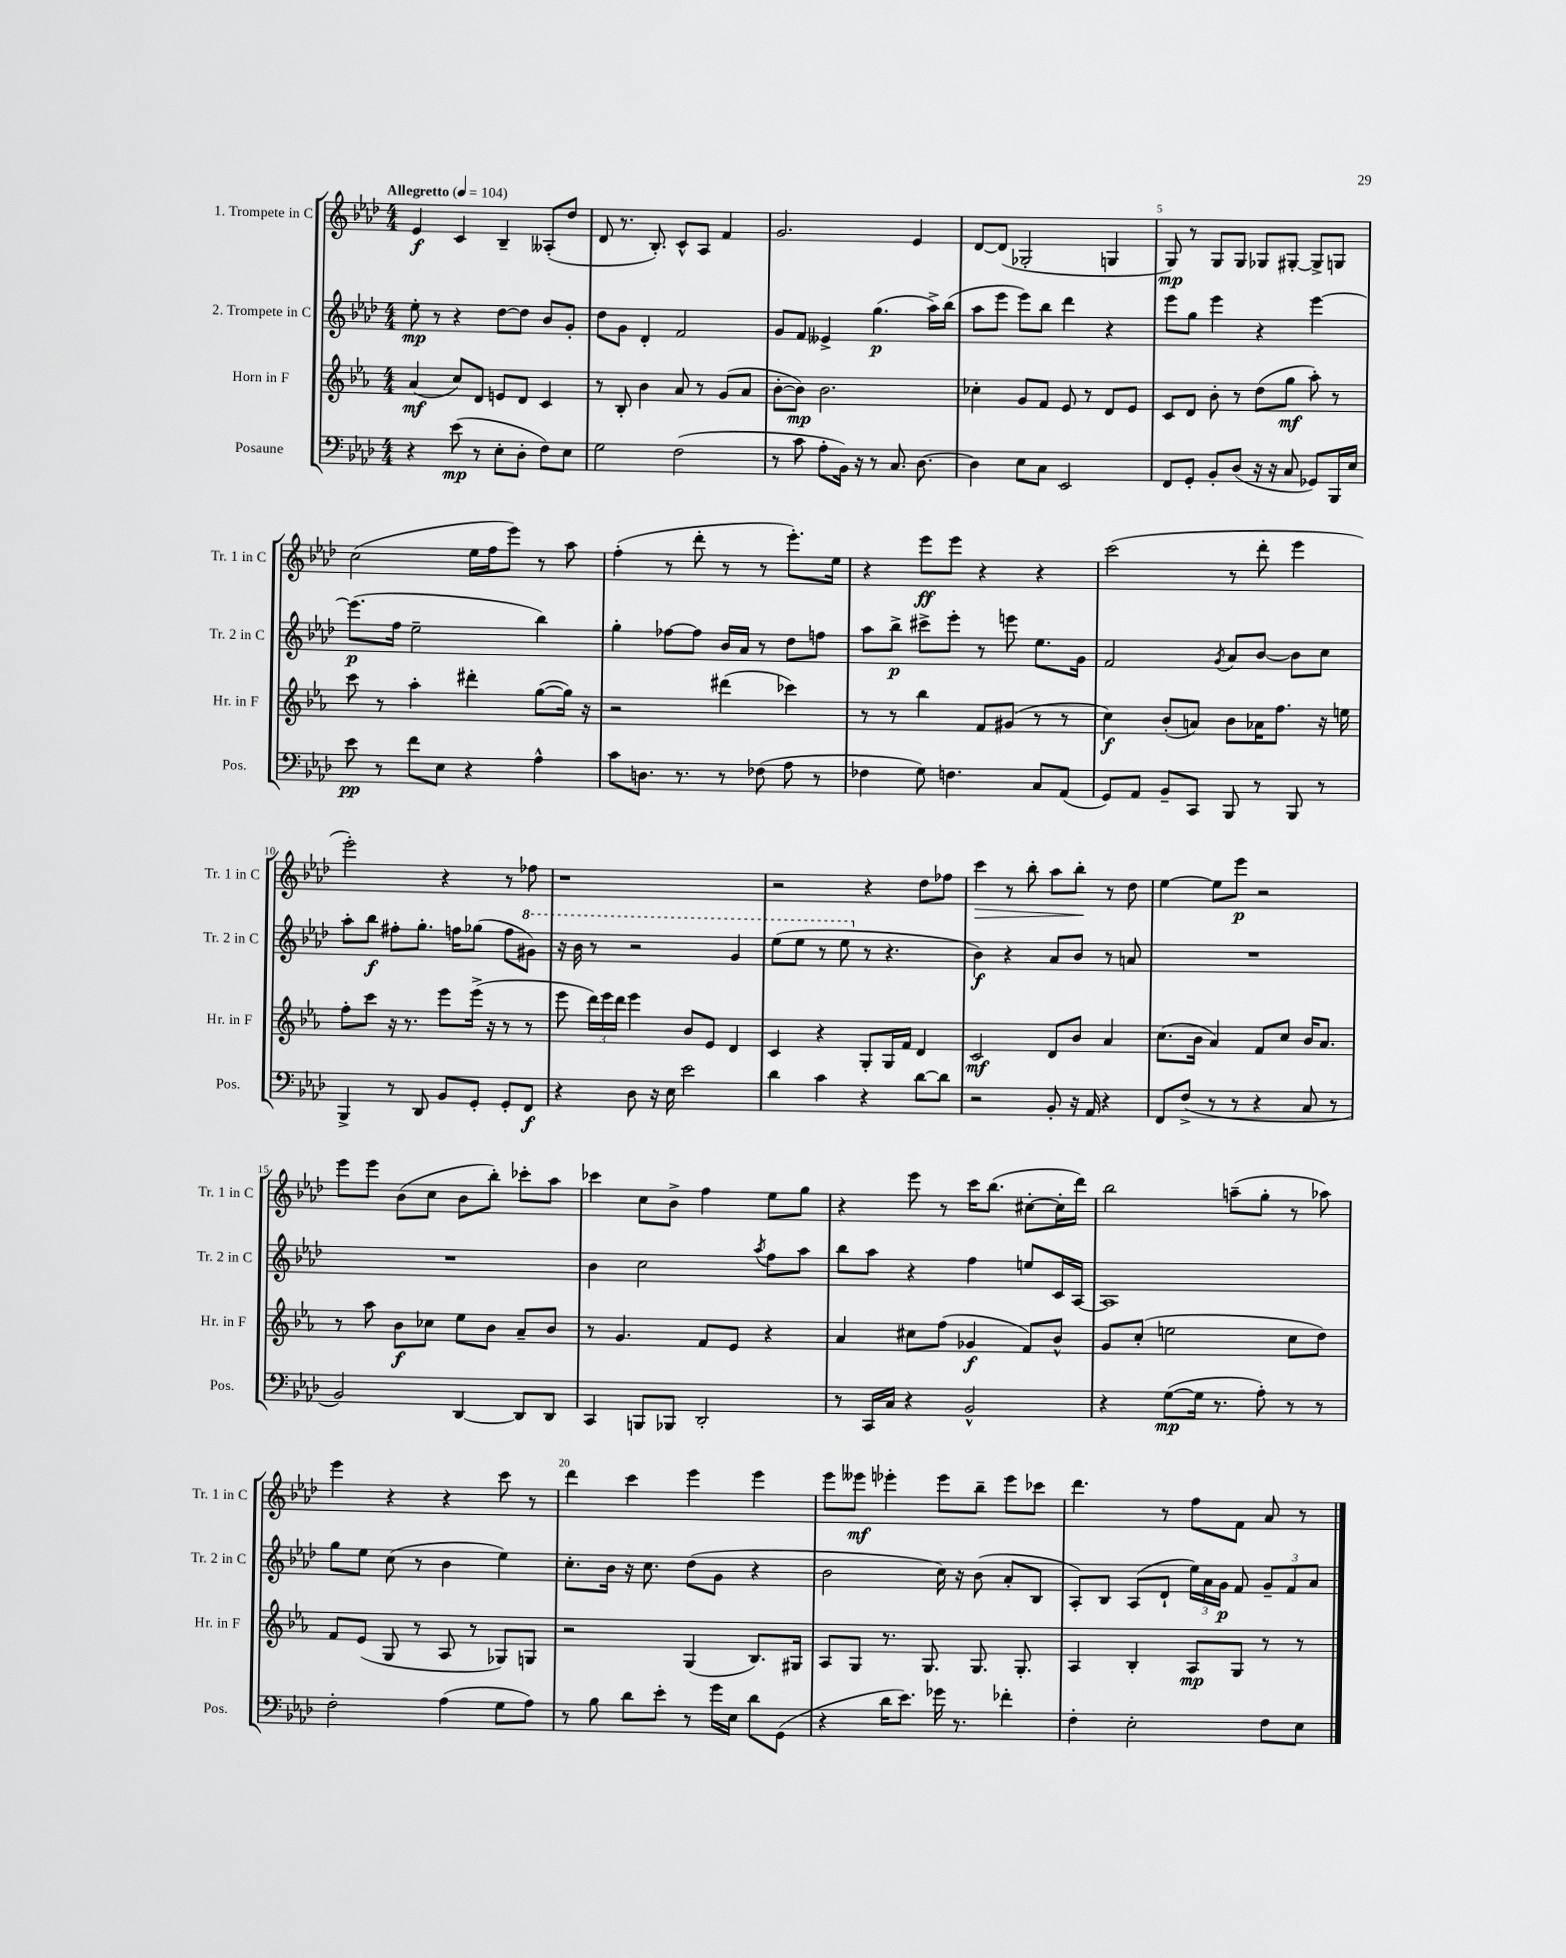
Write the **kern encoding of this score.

**kern	**dynam	**kern	**dynam	**kern	**dynam	**kern	**dynam
*part4	*part4	*part3	*part3	*part2	*part2	*part1	*part1
*staff4	*staff4	*staff3	*staff3	*staff2	*staff2	*staff1	*staff1
*I"Posaune	*	*I"Horn in F	*	*I"2. Trompete in C	*	*I"1. Trompete in C	*
*I'Pos.	*	*I'Hr. in F	*	*I'Tr. 2 in C	*	*I'Tr. 1 in C	*
*clefF4	*	*clefG2	*	*clefG2	*	*clefG2	*
*k[b-e-a-d-]	*	*k[b-e-a-]	*	*k[b-e-a-d-]	*	*k[b-e-a-d-]	*
*M4/4	*	*M4/4	*	*M4/4	*	*M4/4	*
*MM104	*	*MM104	*	*MM104	*	*MM104	*
=1	=1	=1	=1	=1	=1	=1	=1
!	!	!	!	!	!	!LO:TX:a:B:t=Allegretto	!
4r	.	(4a-/	mf	8ee-'\	mp	4e-/	f
.	.	.	.	8r	.	.	.
(8e-\	mp	8cc/L)	.	4r	.	4c/	.
8r	.	8d/J	.	.	.	.	.
8E-'\L	.	8en/L	.	[8dd-\L	.	4B-~/	.
8D-'\J	.	8d/J	.	8dd-\J]	.	.	.
8F\L)	.	4c/	.	8b-/L	.	(8A--X'/L	.
8E-\J	.	.	.	8g'/J	.	8dd-/J	.
=2	=2	=2	=2	=2	=2	=2	=2
2G\	.	8r	.	8dd-\L	.	8d-/	.
.	.	8B-'/	.	8g\J	.	8.r	.
.	.	4b-\	.	4d-'/	.	.	.
.	.	.	.	.	.	8.B-'/)	.
(2F\	.	8a-/	.	2f/	.	8c^^/L	.
.	.	8r	.	.	.	8A-/J	.
.	.	(8g/L	.	.	.	4f/	.
.	.	8a-/J	.	.	.	.	.
=3	=3	=3	=3	=3	=3	=3	=3
8r	.	[8b-'\L	.	8g/L	.	2.g/	.
8c\	.	8b-\J])	mp	8f/J	.	.	.
8A-'\L	.	2.b-\	.	4e--X^/	.	.	.
16BB-\Jk)	.	.	.	.	.	.	.
16r	.	.	.	.	.	.	.
8r	.	.	.	(4.gg\	p	.	.
8.C/	.	.	.	.	.	.	.
.	.	.	.	.	.	4e-/	.
[8.D-\	.	.	.	.	.	.	.
.	.	.	.	16aa-^\LL)	.	.	.
.	.	.	.	(16bb-\JJ	.	.	.
=4	=4	=4	=4	=4	=4	=4	=4
4D-\]	.	4cc-X'\	.	8aa-\L	.	[8d-/L	.
.	.	.	.	8eee-\J	.	(8d-/J]	.
8E-\L	.	8g/L	.	8eee-\L)	.	2G-X'/	.
8C\J	.	8f/J	.	8bb-\J	.	.	.
2EE-/	.	8e-/	.	4ddd-\	.	.	.
.	.	8r	.	.	.	.	.
.	.	8d/L	.	4r	.	4Gn/	.
.	.	8e-/J	.	.	.	.	.
=5	=5	=5	=5	=5	=5	=5	=5
8FF/L	.	8c/L	.	8eee-\L	.	8G/)	mp
8GG'/J	.	8d/J	.	8gg\J	.	8r	.
8BB-'/L	.	8b-'\	.	4eee-\	.	8G/L	.
(8D-/J	.	8r	.	.	.	8G/J	.
16r	.	(8dd\L	.	4r	.	8G-X/L	.
16r	.	.	.	.	.	.	.
8C/	.	8gg\J	mf	.	.	[8G#X'/J	.
8GG-X/L)	.	8aa-'\)	.	[4eee-\	.	8G#^/L]	.
16BBB-/L	.	8r	.	.	.	8Gn/J	.
16E-/JJ	.	.	.	.	.	.	.
!!LO:LB:g=z
=6	=6	=6	=6	=6	=6	=6	=6
8e-\	pp	8ccc\	.	(8.eee-\L]	p	(2cc\	.
8r	.	8r	.	.	.	.	.
.	.	.	.	16ff\Jk	.	.	.
8f\L	.	4aa-'\	.	2ee-~\	.	.	.
8E-\J	.	.	.	.	.	.	.
4r	.	4ddd#X'\	.	.	.	16ee-\LL	.
.	.	.	.	.	.	16ff\J	.
.	.	.	.	.	.	8eee-\J)	.
4A-^^\	.	([8gg\L	.	4bb-\)	.	8r	.
.	.	16gg\Jk])	.	.	.	8aa-\	.
.	.	16r	.	.	.	.	.
=7	=7	=7	=7	=7	=7	=7	=7
8c\L	.	2r	.	4gg'\	.	(4ff'\	.
8.Dn\J	.	.	.	.	.	.	.
.	.	.	.	[8ff-X\L	.	8r	.
8.r	.	.	.	.	.	.	.
.	.	.	.	8ff-\J]	.	8ddd-'\	.
8r	.	(4ddd#X\	.	16b-/LL	.	8r	.
.	.	.	.	16a-/JJ	.	.	.
(8F-X\	.	.	.	8r	.	8r	.
8A-\	.	4ccc-X\)	.	8dd-\L	.	8.eee-'\L)	.
8r	.	.	.	8ffn\J	.	.	.
.	.	.	.	.	.	16ee-\Jk	.
=8	=8	=8	=8	=8	=8	=8	=8
4F-X\	.	8r	.	8aa-\L	.	4r	.
.	.	8r	.	8bb-^\J	p	.	.
8G\)	.	4bb-\	.	8ccc#X^\L	.	8eee-\L	ff
4.Fn\	.	.	.	8eee-'\J	.	8eee-\J	.
.	.	8f/L	.	8r	.	4r	.
.	.	(8g#X/J	.	8eeen\	.	.	.
8C/L	.	8r	.	8.ee-\L	.	4r	.
(8AA-/J	.	8r	.	.	.	.	.
.	.	.	.	16g\Jk	.	.	.
=9	=9	=9	=9	=9	=9	=9	=9
8GG/L)	.	4cc\)	f	2f/	.	(2ccc\	.
8AA-/J	.	.	.	.	.	.	.
8BB-~/L	.	(8b-'/L	.	.	.	.	.
8CC/J	.	8an/J)	.	.	.	.	.
.	.	.	.	8qg/	.	.	.
8BBB-/	.	8b-\L	.	8a-/L	.	8r	.
8r	.	16a-X\K	.	[8b-/J	.	8ddd-'\	.
.	.	8.ff\J	.	.	.	.	.
8BBB-/	.	.	.	8b-\L]	.	4eee-\	.
8r	.	16r	.	8cc\J	.	.	.
.	.	16een\	.	.	.	.	.
!!LO:LB:g=z
=10	=10	=10	=10	=10	=10	=10	=10
4BBB-^/	.	8ff'\L	.	8aa-'\L	.	2eee-'\)	.
.	.	8ccc\J	.	8bb-\J	f	.	.
8r	.	16r	.	8ff#X'\L	.	.	.
.	.	8.r	.	.	.	.	.
8DD-/	.	.	.	8.gg'\J	.	.	.
8BB-/L	.	8eee-\L	.	.	.	4r	.
.	.	.	.	16ffn\KL	.	.	.
8GG'/J	.	(16eee-^\Jk	.	(8gg-X\J	.	.	.
.	.	16r	.	.	.	.	.
8GG'/L	.	8r	.	8ff\L	.	8r	.
*	*	*	*	*8va	*	*	*
8FF/J	f	8r	.	8gg#X\J)	.	8ff-X\	.
=11	=11	=11	=11	=11	=11	=11	=11
4r	.	8eee-\	.	16r	.	1r	.
.	.	.	.	16bb-\	.	.	.
.	.	24ddd\LL)	.	8r	.	.	.
.	.	24eee-\	.	.	.	.	.
.	.	24ddd\JJ	.	.	.	.	.
8D-\	.	4eee-\	.	2r	.	.	.
16r	.	.	.	.	.	.	.
16E-\	.	.	.	.	.	.	.
2e-\	.	8b-/L	.	.	.	.	.
.	.	8e-/J	.	.	.	.	.
.	.	4d/	.	4gg/	.	.	.
=12	=12	=12	=12	=12	=12	=12	=12
4d-\	.	4c/	.	(8eee-\L	.	2r	.
.	.	.	.	8eee-\J	.	.	.
4c\	.	4r	.	8r	.	.	.
.	.	.	.	8eee-\	.	.	.
*	*	*	*	*X8va	*	*	*
4r	.	8G'/L	.	8r	.	4r	.
.	.	16G/L	.	4.r	.	.	.
.	.	16f/JJ	.	.	.	.	.
[8d-\L	.	4d/	.	.	.	8dd-\L	.
8d-\J]	.	.	.	.	.	8ff-X\J	.
=13	=13	=13	=13	=13	=13	=13	=13
!	!	!	!	!	!	!	!LO:HP:b
2r	.	2c/	mf	4b-\)	f	4ccc\	>
.	.	.	.	4r	.	8r	.
.	.	.	.	.	.	8bb-'\	.
8BB-'/	.	8d/L	.	8a-/L	.	8aa-\L	.
16r	.	8b-/J	.	8b-/J	.	8bb-'\J	.
16AA-/	.	.	.	.	.	.	.
4r	.	4a-/	.	8r	.	8r	]
.	.	.	.	8an/	.	8dd-\	.
=14	=14	=14	=14	=14	=14	=14	=14
8FF/L	.	(8.cc\L	.	1r	.	[4ee-\	.
(8F^/J	.	.	.	.	.	.	.
.	.	16b-\Jk	.	.	.	.	.
8r	.	4a-/)	.	.	.	8ee-\L]	.
8r	.	.	.	.	.	8eee-\J	p
4r	.	8f/L	.	.	.	2r	.
.	.	8cc/J	.	.	.	.	.
8C/	.	16b-/KL	.	.	.	.	.
.	.	8.a-/J	.	.	.	.	.
8r	.	.	.	.	.	.	.
!!LO:LB:g=z
=15	=15	=15	=15	=15	=15	=15	=15
2BB-/)	.	8r	.	1r	.	8eee-\L	.
.	.	8aa-\	.	.	.	8eee-\J	.
.	.	8b-\L	f	.	.	(8b-\L	.
.	.	8cc-X\J	.	.	.	8cc\J	.
[4DD-/	.	8ee-\L	.	.	.	8b-\L	.
.	.	8b-\J	.	.	.	8bb-'\J)	.
8DD-/L]	.	8a-~/L	.	.	.	8ccc-X'\L	.
8DD-/J	.	8b-/J	.	.	.	8aa-\J	.
=16	=16	=16	=16	=16	=16	=16	=16
4CC/	.	8r	.	4b-\	.	4ccc-X\	.
.	.	4.g/	.	.	.	.	.
8BBBn/L	.	.	.	2cc\	.	8cc\L	.
8BBB-X/J	.	.	.	.	.	8b-^\J	.
2DD-'/	.	8f/L	.	.	.	4ff\	.
.	.	8e-/J	.	.	.	.	.
.	.	.	.	8qaa-/	.	.	.
.	.	4r	.	8ff\L	.	8ee-\L	.
.	.	.	.	8aa-\J	.	8gg\J	.
=17	=17	=17	=17	=17	=17	=17	=17
8r	.	4a-/	.	8bb-\L	.	4r	.
16CC/LL	.	.	.	8aa-\J	.	.	.
16C/JJ	.	.	.	.	.	.	.
4r	.	8cc#X\L	.	4r	.	8eee-\	.
.	.	(8ff\J	.	.	.	8r	.
2BB-^^/	.	4g-X/	f	4ff\	.	16ccc\KL	.
.	.	.	.	.	.	(8.bb-\J	.
.	.	8f/L)	.	8een/L	.	[8cc#X'\L	.
.	.	8b-^^/J	.	16c/L	.	16cc#'\L]	.
.	.	.	.	[16A-/JJ	.	16ddd-\JJ)	.
=18	=18	=18	=18	=18	=18	=18	=18
4r	.	8g/L	.	1A-]	.	2bb-\	.
.	.	(8cc'/J	.	.	.	.	.
([8G\L	mp	2een\	.	.	.	.	.
16G\Jk]	.	.	.	.	.	.	.
8.r	.	.	.	.	.	.	.
.	.	.	.	.	.	(8aan~\L	.
8A-'\)	.	.	.	.	.	8gg'\J	.
8r	.	8cc\L	.	.	.	8r	.
8r	.	8dd\J)	.	.	.	8aa-X\)	.
!!LO:LB:g=z
=19	=19	=19	=19	=19	=19	=19	=19
2F'\	.	8f/L	.	8gg\L	.	4eee-\	.
.	.	(8e-/J	.	8ee-\J	.	.	.
.	.	8G/	.	(8cc\	.	4r	.
.	.	8r	.	8r	.	.	.
(4A-\	.	8A-/	.	4b-\	.	4r	.
.	.	8r	.	.	.	.	.
8G\L	.	8G-X/L)	.	4ee-\)	.	8ccc\	.
8A-\J)	.	8Gn/J	.	.	.	8r	.
=20	=20	=20	=20	=20	=20	=20	=20
8r	.	2r	.	8.cc'\L	.	4ddd-\	.
8B-\	.	.	.	.	.	.	.
.	.	.	.	16b-\Jk	.	.	.
8d-\L	.	.	.	16r	.	4ccc\	.
.	.	.	.	8.cc\	.	.	.
8e-'\J	.	.	.	.	.	.	.
8r	.	(4G/	.	(8dd-\L	.	4eee-\	.
16g\LL	.	.	.	8g\J	.	.	.
16E-\JJ	.	.	.	.	.	.	.
8d-\L	.	8.B-/L)	.	4r	.	4eee-\	.
(8GG\J	.	.	.	.	.	.	.
.	.	16G#X/Jk	.	.	.	.	.
=21	=21	=21	=21	=21	=21	=21	=21
4r	.	8A-/L	.	2b-\	.	8eee-\L	.
.	.	8G/J	.	.	.	8eee--X\J	mf
16d-\KL	.	8.r	.	.	.	4eee-X'\	.
8.e-\J)	.	.	.	.	.	.	.
.	.	8.G/	.	.	.	.	.
16g-X\	.	.	.	16cc\)	.	8eee-\L	.
8.r	.	.	.	16r	.	.	.
.	.	8.G/	.	(8b-\	.	8bb-~\J	.
4f-X'\	.	.	.	8a-'/L	.	8eee-\L	.
.	.	8.G'/	.	.	.	.	.
.	.	.	.	8B-/J	.	8ccc-X\J	.
=22	=22	=22	=22	=22	=22	=22	=22
4F'\	.	4A-/	.	8A-'/L)	.	4.ddd-\	.
.	.	.	.	8B-/J	.	.	.
2E-'\	.	4B-'/	.	(8A-/L	.	.	.
.	.	.	.	8d-`/J	.	8r	.
.	.	8A-/L	mp	24ee-\LL)	.	8ff\L	.
.	.	.	.	24a-\	.	.	.
.	.	.	.	24g\JJ	p	.	.
.	.	8G/J	.	8f/	.	8f\J	.
8F\L	.	8r	.	12g~/L	.	8a-/	.
.	.	.	.	12f/	.	.	.
8E-\J	.	8r	.	.	.	8r	.
.	.	.	.	12a-/J	.	.	.
==	==	==	==	==	==	==	==
*-	*-	*-	*-	*-	*-	*-	*-
